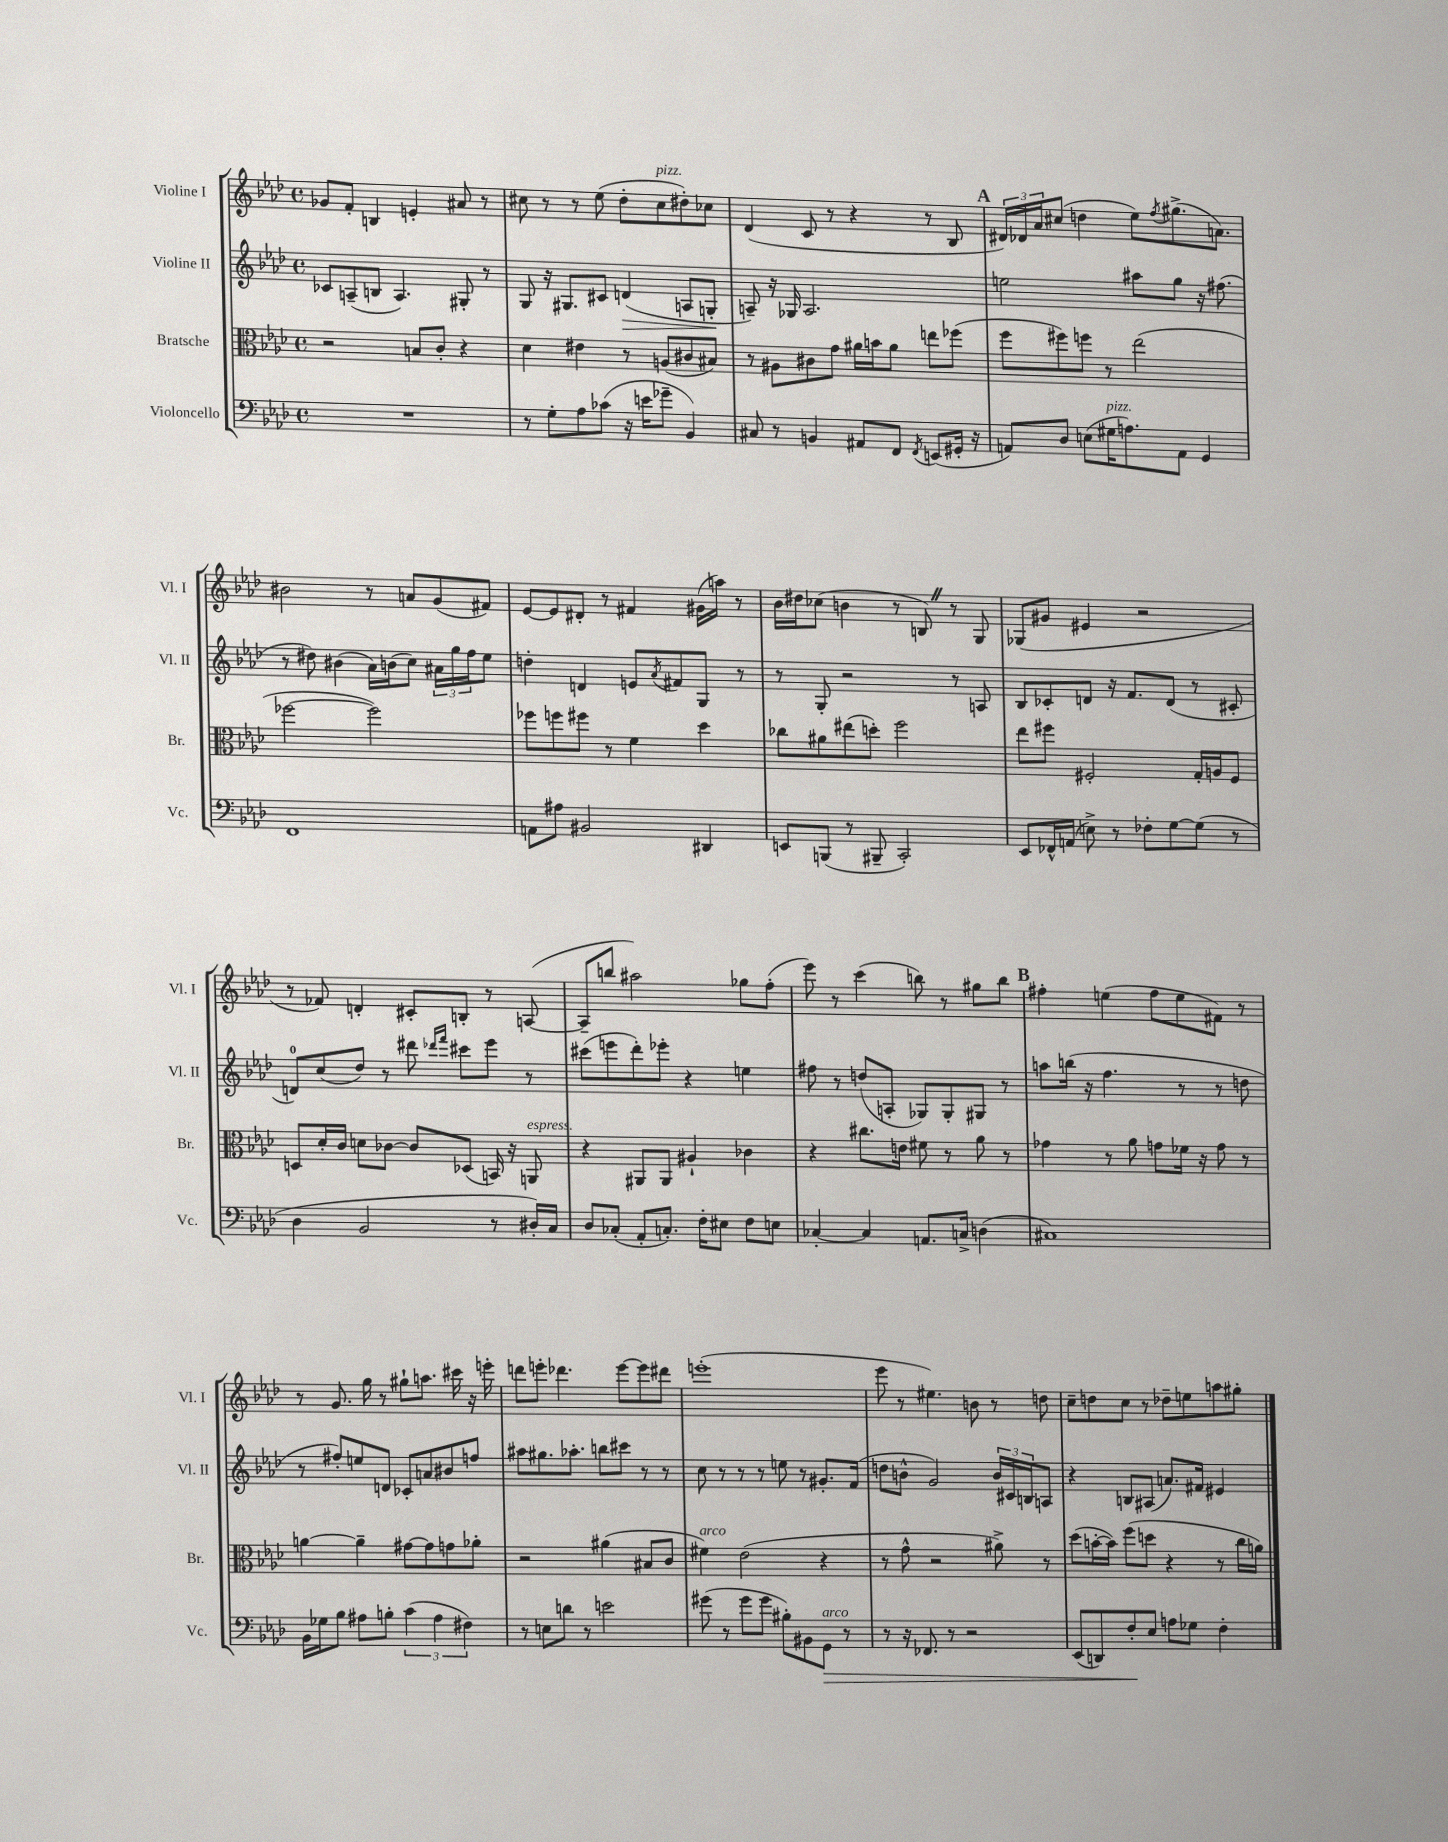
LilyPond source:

<<
\new StaffGroup <<
\new Staff = "s0" \with { instrumentName = "Violine I" shortInstrumentName = "Vl. I" } {
    \clef treble \key aes \major \defaultTimeSignature \time 4/4
    ges'8 f'8-. b4 e'4-. ais'8 r8 |
    cis''8 r8 r8 ees''8( des''8-. cis''8^\markup { \italic "pizz." } dis''8-.) ces''8 |
    des'4( c'8 r8 r4 r8 bes8 |
    \mark \markup { \bold "A" } \tuplet 3/2 { dis'16) des'16 aes'16 } cis''8( d''4 ees''8) \acciaccatura { f''8 } gis''8.->( a'8.) |
    bis'2 r8 a'8 g'8( fis'8) |
    ees'8~ ees'8 dis'8-. r8 fis'4 gis'16( a''16) r8 |
    bes'16 dis''16 ces''8( b'4 r8 b8) \once \override BreathingSign.text = \markup { \musicglyph "scripts.caesura.straight" } \breathe r8 g8 |
    ges8( gis'8 eis'4 r2 |
    r8 fes'8) d'4-. cis'8-. b8-. r8 a8~( |
    a8-- b''8 ais''2) ges''8 f''8-.( |
    ees'''8) r8 c'''4( b''8) r8 gis''8 b''8 |
    \mark \markup { \bold "B" } fis''4-. e''4( fis''8 e''8 fis'8) r8 |
    r8 g'8. g''16 r8 gis''8-! a''8. cis'''16 r16 e'''16-. |
    d'''8 e'''8-. des'''4. e'''8~ e'''8 dis'''8 |
    e'''1-.( |
    ees'''8 r8 eis''4.) b'8 r8 d''8 |
    c''8-- d''8 c''8 r8 des''8-- e''8 a''8 gis''8-. \bar "|." |
}
\new Staff = "s1" \with { instrumentName = "Violine II" shortInstrumentName = "Vl. II" } {
    \clef treble \key aes \major \defaultTimeSignature \time 4/4
    ces'8 a8--( b8 a4.) gis8-. r8 |
    g8 r16 gis8. cis'8 d'4\>( a8 g8-.\! |
    a8--) r16 ges16 a2. |
    \mark \markup { \bold "A" } e''2 ais''8 g''8 r16 fis''8.( |
    r8 dis''8) bis'4( aes'16) b'16( c''8) \tuplet 3/2 { ais'16 g''16 f''16 } ees''8 |
    d''4-. d'4 e'8 \acciaccatura { aes'8 } fis'8 g8 r8 |
    r8 g8-. r2 r8 a8 |
    bes8 ces'8-. d'8 r16 f'8. d'8( r8 cis'8-. |
    d'8-0) c''8( des''8) r8 dis'''8 \grace { des'''16 f'''16 } cis'''8 ees'''8 r8 |
    cis'''8( e'''8 des'''8-.) ees'''8-. r4 e''4 |
    fis''8 r8 d''8( a8-. ges8) ges8-. gis8 r8 |
    \mark \markup { \bold "B" } a''8 b''16( r16 f''4. r8 r8 d''8 |
    r8 fis''8-.) e''8 d'8 ces'8-. a'8 bis'8 f''8 |
    ais''8 gis''8. aes''8.-. b''8 cis'''8 r8 r8 |
    c''8 r8 r8 r8 e''8 r8 gis'8.-. f'16( |
    d''8 b'8-^ g'2) \tuplet 3/2 { b'16 cis'16 b16 } a8 |
    r4 b8 ais8( a'8.) fis'16 eis'4 \bar "|." |
}
\new Staff = "s2" \with { instrumentName = "Bratsche" shortInstrumentName = "Br." } {
    \clef alto \key aes \major \defaultTimeSignature \time 4/4
    r2 b8 c'8-. r4 |
    des'4 eis'4 r8 a8( cis'8 bis8) |
    r8 ais8 cis'8 g'8 ais'16 b'16 ais'8 e''8 fes''8( |
    \mark \markup { \bold "A" } f''8 fis''8) f''8 r8 ees''2( |
    fes''2~ fes''2) |
    fes''8 f''8 fis''8 r8 f'4 des''4 |
    ces''8 ais'8 eis''8( d''8-.) f''2 |
    ees''8 fis''8 fis2-. g16-. a16 fis8 |
    d8 des'16-. c'16 d'8 ces'8~ ces'8 des8( b,16) r16 a,8^\markup { \italic "espress." } |
    r4 ais,8 ais,8 ais4-! ces'4 |
    r4 cis''8. e'16 fis'8 r8 aes'8 r8 |
    \mark \markup { \bold "B" } ges'4 r8 aes'8 g'8 fes'16 r16 g'8 r8 |
    a'4~ a'4-- gis'8~ gis'8 g'8 aes'8-. |
    r2 ais'4( bis8 c'8 |
    fis'4^\markup { \italic "arco" }) ees'2( r4 |
    r8 g'8-^ r2 ais'8->) r8 |
    des''8( b'16~-. b'16) f''8( d''8 r4 r8 c''16 a'16) \bar "|." |
}
\new Staff = "s3" \with { instrumentName = "Violoncello" shortInstrumentName = "Vc." } {
    \clef bass \key aes \major \defaultTimeSignature \time 4/4
    R1 |
    r8 g8-. aes8 ces'8( r16 e'16 ges'8-- bes,4) |
    cis8 r8 b,4 ais,8 f,8 \acciaccatura { f,8 } e,8( gis,16-. r16 |
    \mark \markup { \bold "A" } a,8) des8 e8( gis16^\markup { \italic "pizz." } a8.) a,8 g,4 |
    f,1 |
    a,8 ais8 bis,2 dis,4 |
    e,8 b,,8( r8 bis,,8-- c,2-.) |
    ees,8 fes,16-^ a,16( e8->) r8 fes8-. g8~ g8( r8 |
    des4 bes,2 r8 dis16-.) c16 |
    des8 ces8-.( aes,8-. c8.-.) f16-. eis8 f8 e8 |
    ces4~-. ces4 a,8. c16-> d4( |
    \mark \markup { \bold "B" } cis1) |
    bes,16 ges16 bes8 ais8 b8-. \tuplet 3/2 { c'4( ais4 fis4) } |
    r8 e8 d'8 r8 e'2 |
    gis'8( r8 gis'8 gis'8 bis8-.) bis,8 g,8\>^\markup { \italic "arco" } r8 |
    r8 r16 fes,8. r8 r2 |
    ees,8( d,8) f8-.\! ees8 a8 ges8 f4-. \bar "|." |
}
>>
>>
\layout { \context { \Score \remove "Bar_number_engraver" } }
